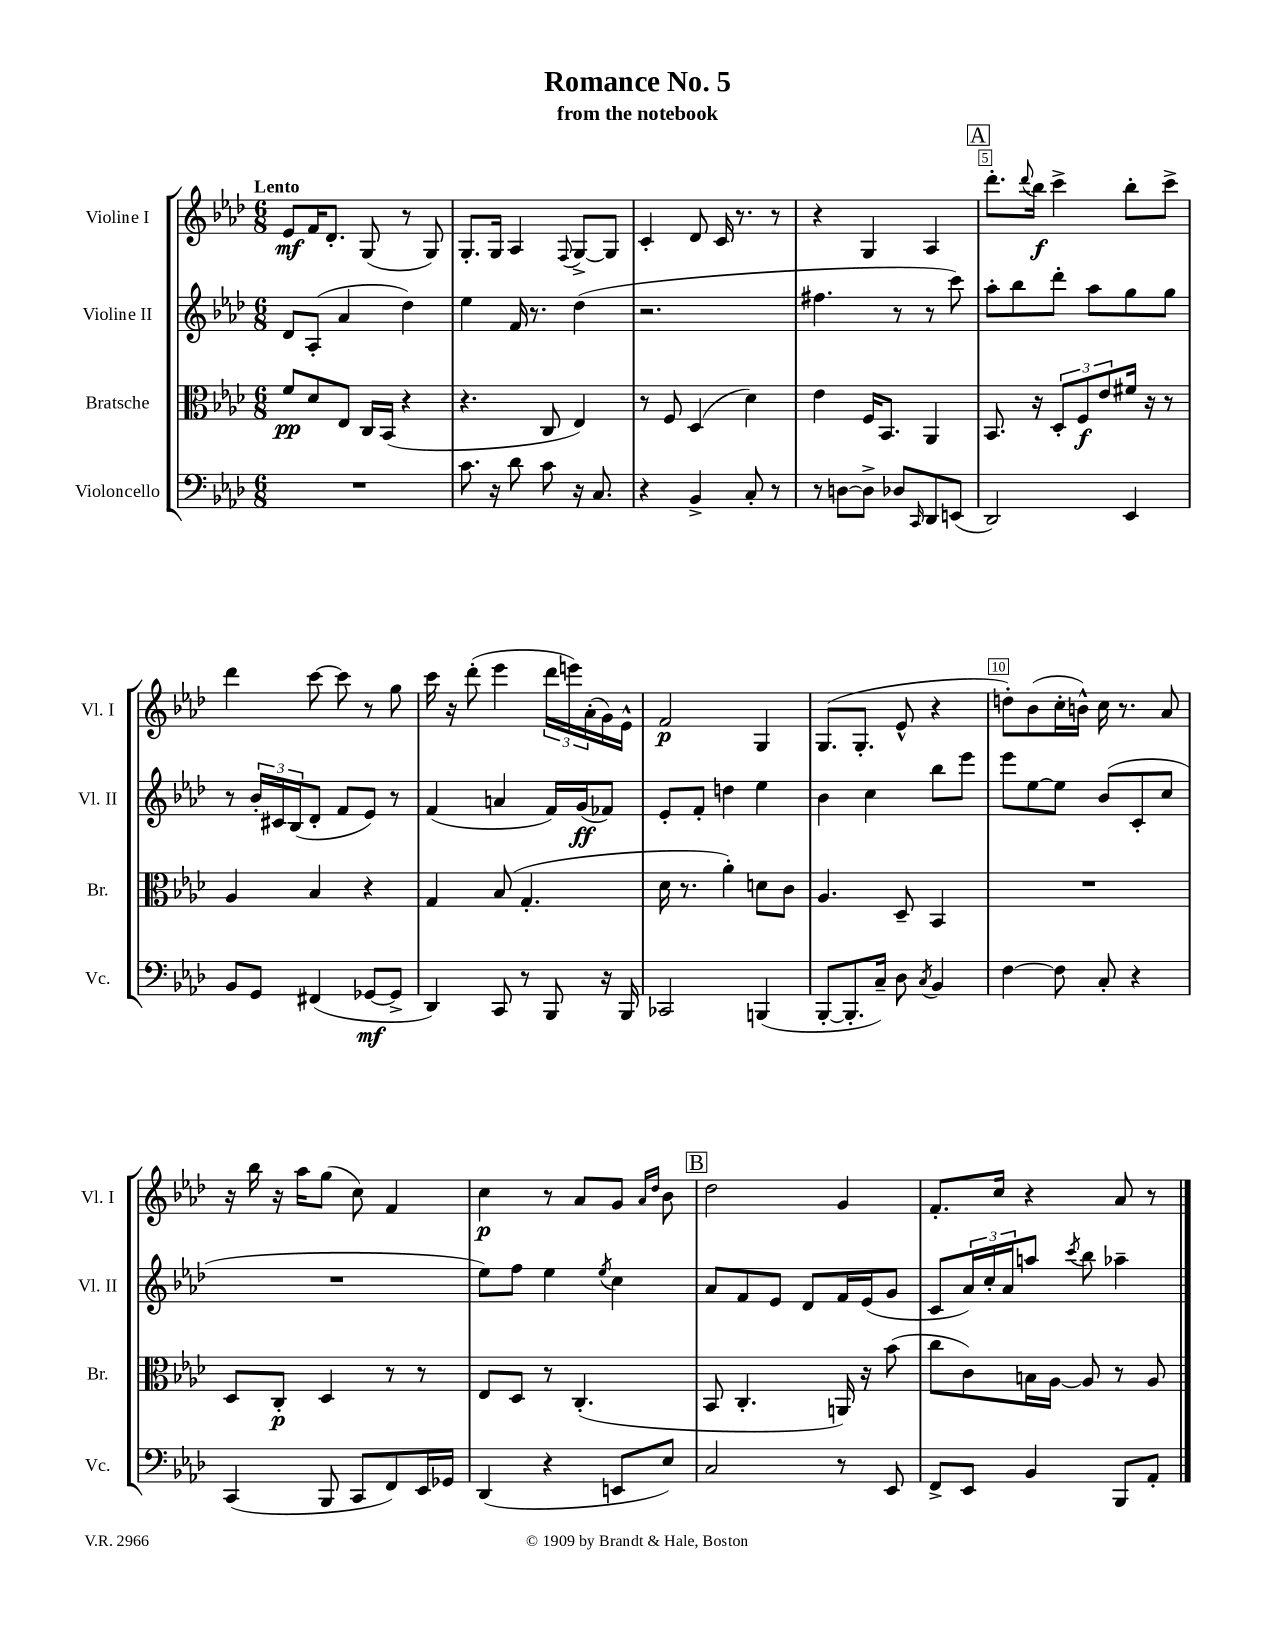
\header { title = "Romance No. 5" subtitle = "from the notebook" }
<<
\new StaffGroup <<
\new Staff = "s0" \with { instrumentName = "Violine I" shortInstrumentName = "Vl. I" } {
    \clef treble \key aes \major \numericTimeSignature \time 6/8 \tempo "Lento"
    ees'8\mf f'16 des'8.-. g8( r8 g8) |
    g8.-. g16 aes4 \appoggiatura { f8 } g8~-> g8 |
    c'4-. des'8 c'16 r8. r8 |
    r4 g4 aes4 |
    \mark \markup { \box "A" } des'''8.-. \appoggiatura { des'''8 } bes''16\f c'''4-> bes''8-. c'''8-> |
    des'''4 c'''8~ c'''8 r8 g''8 |
    c'''16 r16 des'''8-.( ees'''4 \tuplet 3/2 { des'''16 e'''16) aes'16-.( } g'16) ees'16-^ |
    f'2\p g4 |
    g8.( g8.-. ees'8-^ r4 |
    d''8-.) bes'8( c''16-. b'16-^) c''16 r8. aes'8 |
    r16 bes''16 r16 aes''16 g''8( c''8) f'4 |
    c''4\p r8 aes'8 g'8 \grace { aes'16 des''16 } bes'8 |
    \mark \markup { \box "B" } des''2 g'4 |
    f'8.-. c''16 r4 aes'8 r8 \bar "|." |
}
\new Staff = "s1" \with { instrumentName = "Violine II" shortInstrumentName = "Vl. II" } {
    \clef treble \key aes \major \numericTimeSignature \time 6/8
    des'8 aes8-.( aes'4 des''4) |
    ees''4 f'16 r8. des''4( |
    r2. |
    fis''4. r8 r8 c'''8) |
    \mark \markup { \box "A" } aes''8-. bes''8 des'''8-. aes''8 g''8 g''8 |
    r8 \tuplet 3/2 { bes'16-. cis'16 bes16( } des'8-. f'8 ees'8) r8 |
    f'4( a'4 f'16) g'16\ff( fes'8) |
    ees'8-. f'8-. d''4 ees''4 |
    bes'4 c''4 bes''8 ees'''8 |
    ees'''8 ees''8~ ees''8 bes'8( c'8-. c''8 |
    R2. |
    ees''8) f''8 ees''4 \acciaccatura { ees''8 } c''4 |
    \mark \markup { \box "B" } aes'8 f'8 ees'8 des'8 f'16 ees'16( g'8 |
    c'8 \tuplet 3/2 { aes'16) c''16-. aes'16 } a''8 \acciaccatura { c'''8 } bes''8 aes''4-- \bar "|." |
}
\new Staff = "s2" \with { instrumentName = "Bratsche" shortInstrumentName = "Br." } {
    \clef alto \key aes \major \numericTimeSignature \time 6/8
    f'8\pp des'8 ees8 c16 bes,16( r4 |
    r4. c8 ees4) |
    r8 f8 des4( des'4) |
    ees'4 f16 bes,8. aes,4 |
    \mark \markup { \box "A" } bes,8. r16 \tuplet 3/2 { des8-. f8\f ees'8 } fis'16 r16 r8 |
    aes4 bes4 r4 |
    g4 bes8( g4.-. |
    des'16 r8. aes'4-.) d'8 c'8 |
    aes4. des8-- bes,4 |
    R2. |
    des8 c8-.\p des4 r8 r8 |
    ees8 des8 r8 c4.-.( |
    \mark \markup { \box "B" } bes,8 c4.-. a,16) r16 bes'8( |
    c''8 c'8) b16 aes16~ aes8 r8 aes8 \bar "|." |
}
\new Staff = "s3" \with { instrumentName = "Violoncello" shortInstrumentName = "Vc." } {
    \clef bass \key aes \major \numericTimeSignature \time 6/8
    R2. |
    c'8. r16 des'8 c'8 r16 c8. |
    r4 bes,4-> c8-. r8 |
    r8 d8~ d8-> des8 \grace { c,16 } des,8 e,8( |
    \mark \markup { \box "A" } des,2) ees,4 |
    bes,8 g,8 fis,4( ges,8~\mf ges,8-> |
    des,4) c,8 r8 bes,,8 r16 bes,,16 |
    ces,2 b,,4( |
    bes,,8~-. bes,,8.-. c16--) des8 \acciaccatura { c8 } bes,4 |
    f4~ f8 c8-. r4 |
    c,4( bes,,8 c,8 f,8) ees,16 ges,16 |
    des,4( r4 e,8 ees8) |
    \mark \markup { \box "B" } c2 r8 ees,8 |
    f,8-> ees,8 bes,4 bes,,8 aes,8-. \bar "|." |
}
>>
>>
\layout { \context { \Score \override BarNumber.break-visibility = ##(#f #t #t) barNumberVisibility = #(every-nth-bar-number-visible 5) \override BarNumber.stencil = #(make-stencil-boxer 0.1 0.3 ly:text-interface::print) } }
